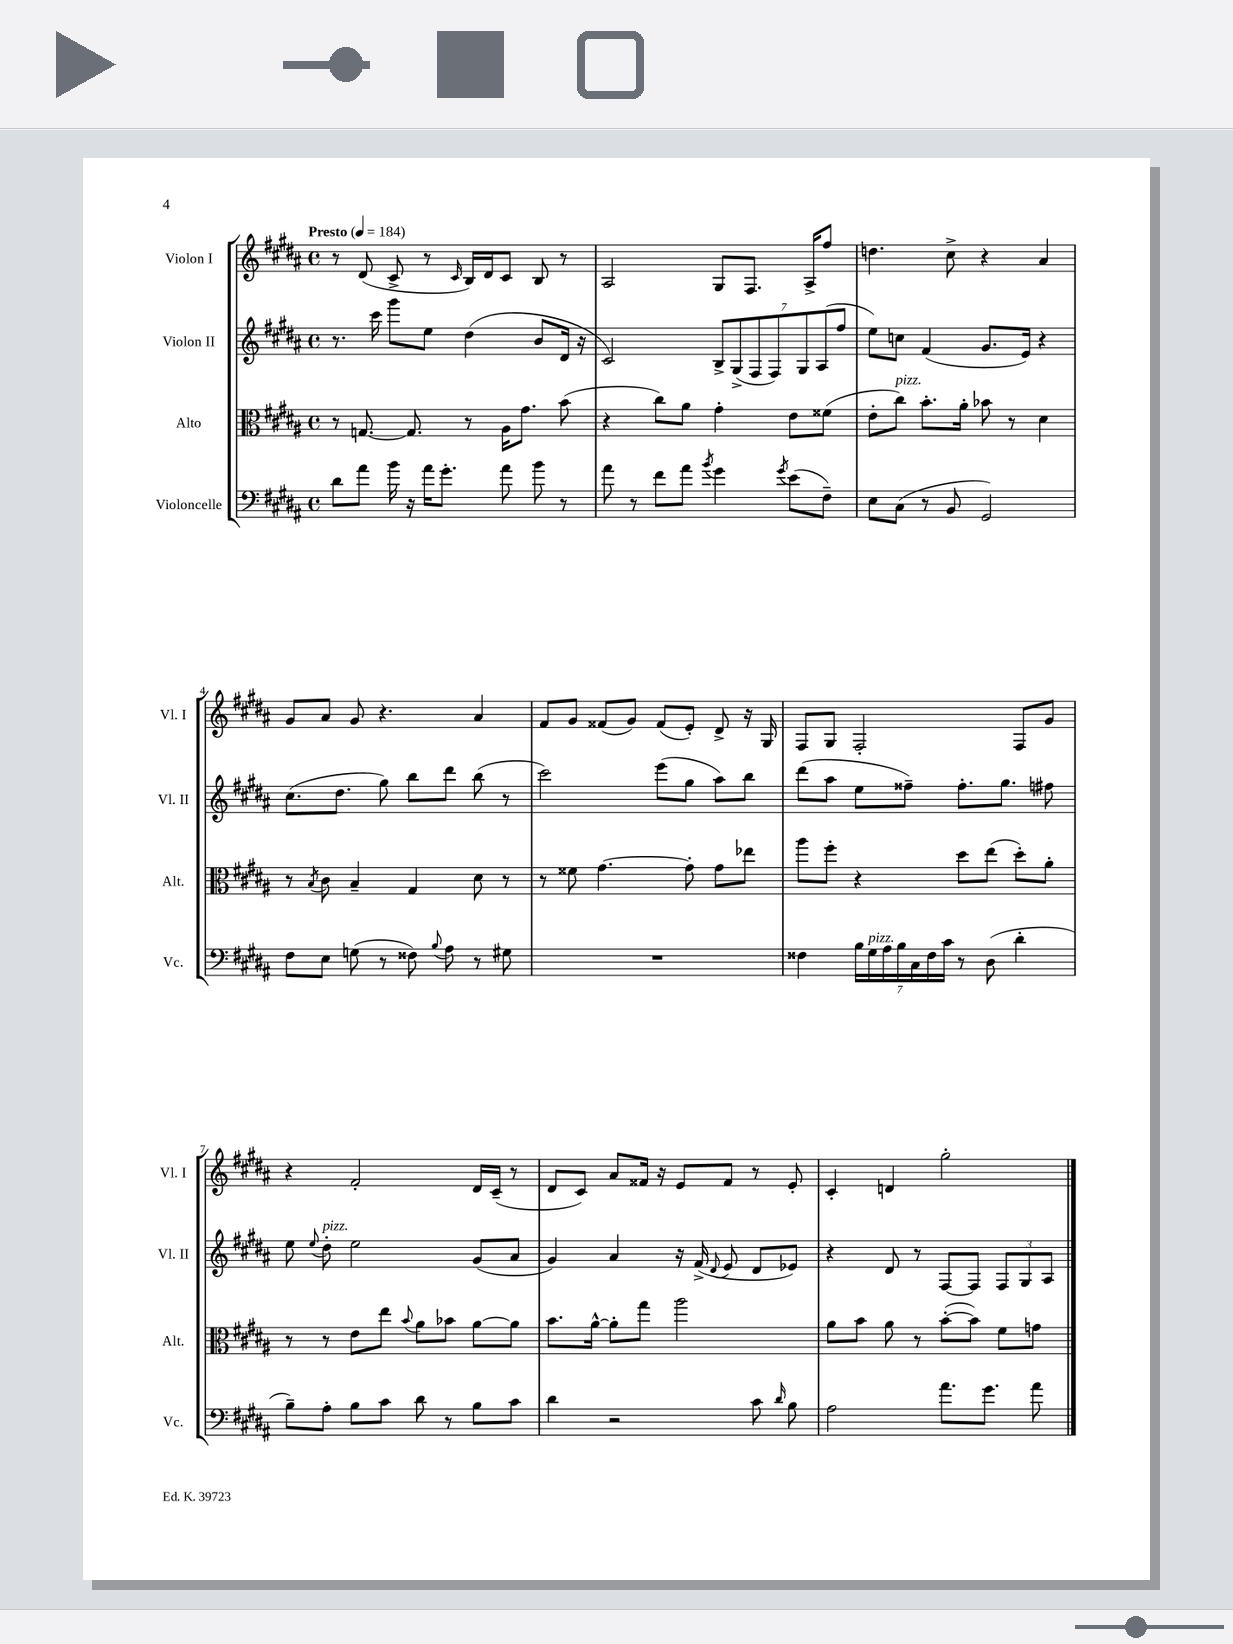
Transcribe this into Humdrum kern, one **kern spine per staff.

**kern	**kern	**kern	**kern
*staff4	*staff3	*staff2	*staff1
*clefF4	*clefC3	*clefG2	*clefG2
*k[f#c#g#d#a#]	*k[f#c#g#d#a#]	*k[f#c#g#d#a#]	*k[f#c#g#d#a#]
*M4/4	*M4/4	*M4/4	*M4/4
*met(c)	*met(c)	*met(c)	*met(c)
*MM184	*MM184	*MM184	*MM184
8d#	8r	8.r	8r
8a#	[8.G	.	(8d#
.	.	16ccc#	.
16b	.	8ggg#	8c#^
16r	8.G]	.	.
16a#	.	8ee	8r
8.g#'	.	.	.
.	.	.	16qqc#
.	8r	(4dd#	16B)
.	.	.	16d#
8a#	16A#	.	8c#
.	8.g#	.	.
8b	.	8b	8B
8r	(8b	16d#	8r
.	.	16r	.
=	=	=	=
8a#	4r	2c#)	2A#
8r	.	.	.
8f#	8cc#)	.	.
8a#	8a#	.	.
8qb	.	.	.
4g#	4g#'	14B^	8G#
.	.	(14G#^	.
.	.	.	8.F#
.	.	14F#	.
.	.	14F#)	.
8qg#	.	.	.
(8e	8e	.	.
.	.	14G#	.
.	.	.	16A#^
.	.	(14A#	.
8F#~)	(8f##	.	8ff#
.	.	14ff#	.
=	=	=	=
8E	8e'	8ee)	4.dd
(8C#	8cc#)	8cc	.
8r	8.b'	(4f#	.
8BB	.	.	8cc#^
.	16a#'	.	.
2GG#)	8b-	8.g#	4r
.	8r	.	.
.	.	16e)	.
.	4d#	4r	4a#
=	=	=	=
8F#	8r	(8.cc#	8g#
.	8qB	.	.
8E	8c#	.	8a#
.	.	8.dd#	.
(8G	4B~	.	8g#
8r	.	8gg#)	4.r
8F##)	4G#	8bb	.
8qqB	.	.	.
8A#	.	8ddd#	.
8r	8d#	(8bb	4a#
8G#	8r	8r	.
=	=	=	=
1r	8r	2ccc#)	8f#
.	8f##	.	8g#
.	[4.g#	.	(8f##
.	.	.	8g#)
.	.	(8eee	(8f##
.	8g#']	8gg#	8e')
.	8g#	8aa#)	8d#^
.	8ee-	8bb	16r
.	.	.	16G#
=	=	=	=
4F##	8aa#	(8ddd#	8F#
.	8ff#'	8aa#	8G#
28B	4r	8ee	2F#'
28G#	.	.	.
28A#	.	.	.
28B	.	.	.
.	.	8ff##~)	.
28C#	.	.	.
28F##	.	.	.
28c#	.	.	.
8r	8dd#	8.ff##'	.
(8D#	(8ee	.	.
.	.	8.gg#	.
4d#'	8dd#')	.	8F#
.	8a#'	8ff#	8g#
=	=	=	=
8B~)	8r	8ee	4r
.	.	8qqee	.
8A#'	8r	8dd#'	.
8B	8e	2ee	2f#'
8c#	8ee	.	.
.	8qqb	.	.
8d#	8a#	.	.
8r	8b-	.	.
8B	[8a#	(8g#	16d#
.	.	.	(16c#~
8c#	8a#]	8a#	8r
=	=	=	=
4d#	8.b	4g#)	8d#
.	.	.	8c#)
.	[16a#^^	.	.
2r	8a#']	4a#	8a#
.	8gg#	.	16f##
.	.	.	16r
.	2aa#	16r	8e
.	.	(16f#^	.
.	.	8qqd#	.
.	.	8e	8f##
8c#	.	8d#	8r
16qqd#	.	.	.
8B	.	8e-)	8e'
=	=	=	=
2A#	8a#	4r	4c#'
.	8b	.	.
.	8a#	8d#	4d
.	8r	8r	.
8.a#	([8b'	[8F#	2gg#'
.	8b])	8F#]	.
8.g#	.	.	.
.	8f#	12F#	.
.	.	12G#	.
8a#	8g	.	.
.	.	12A#	.
==	==	==	==
*-	*-	*-	*-
